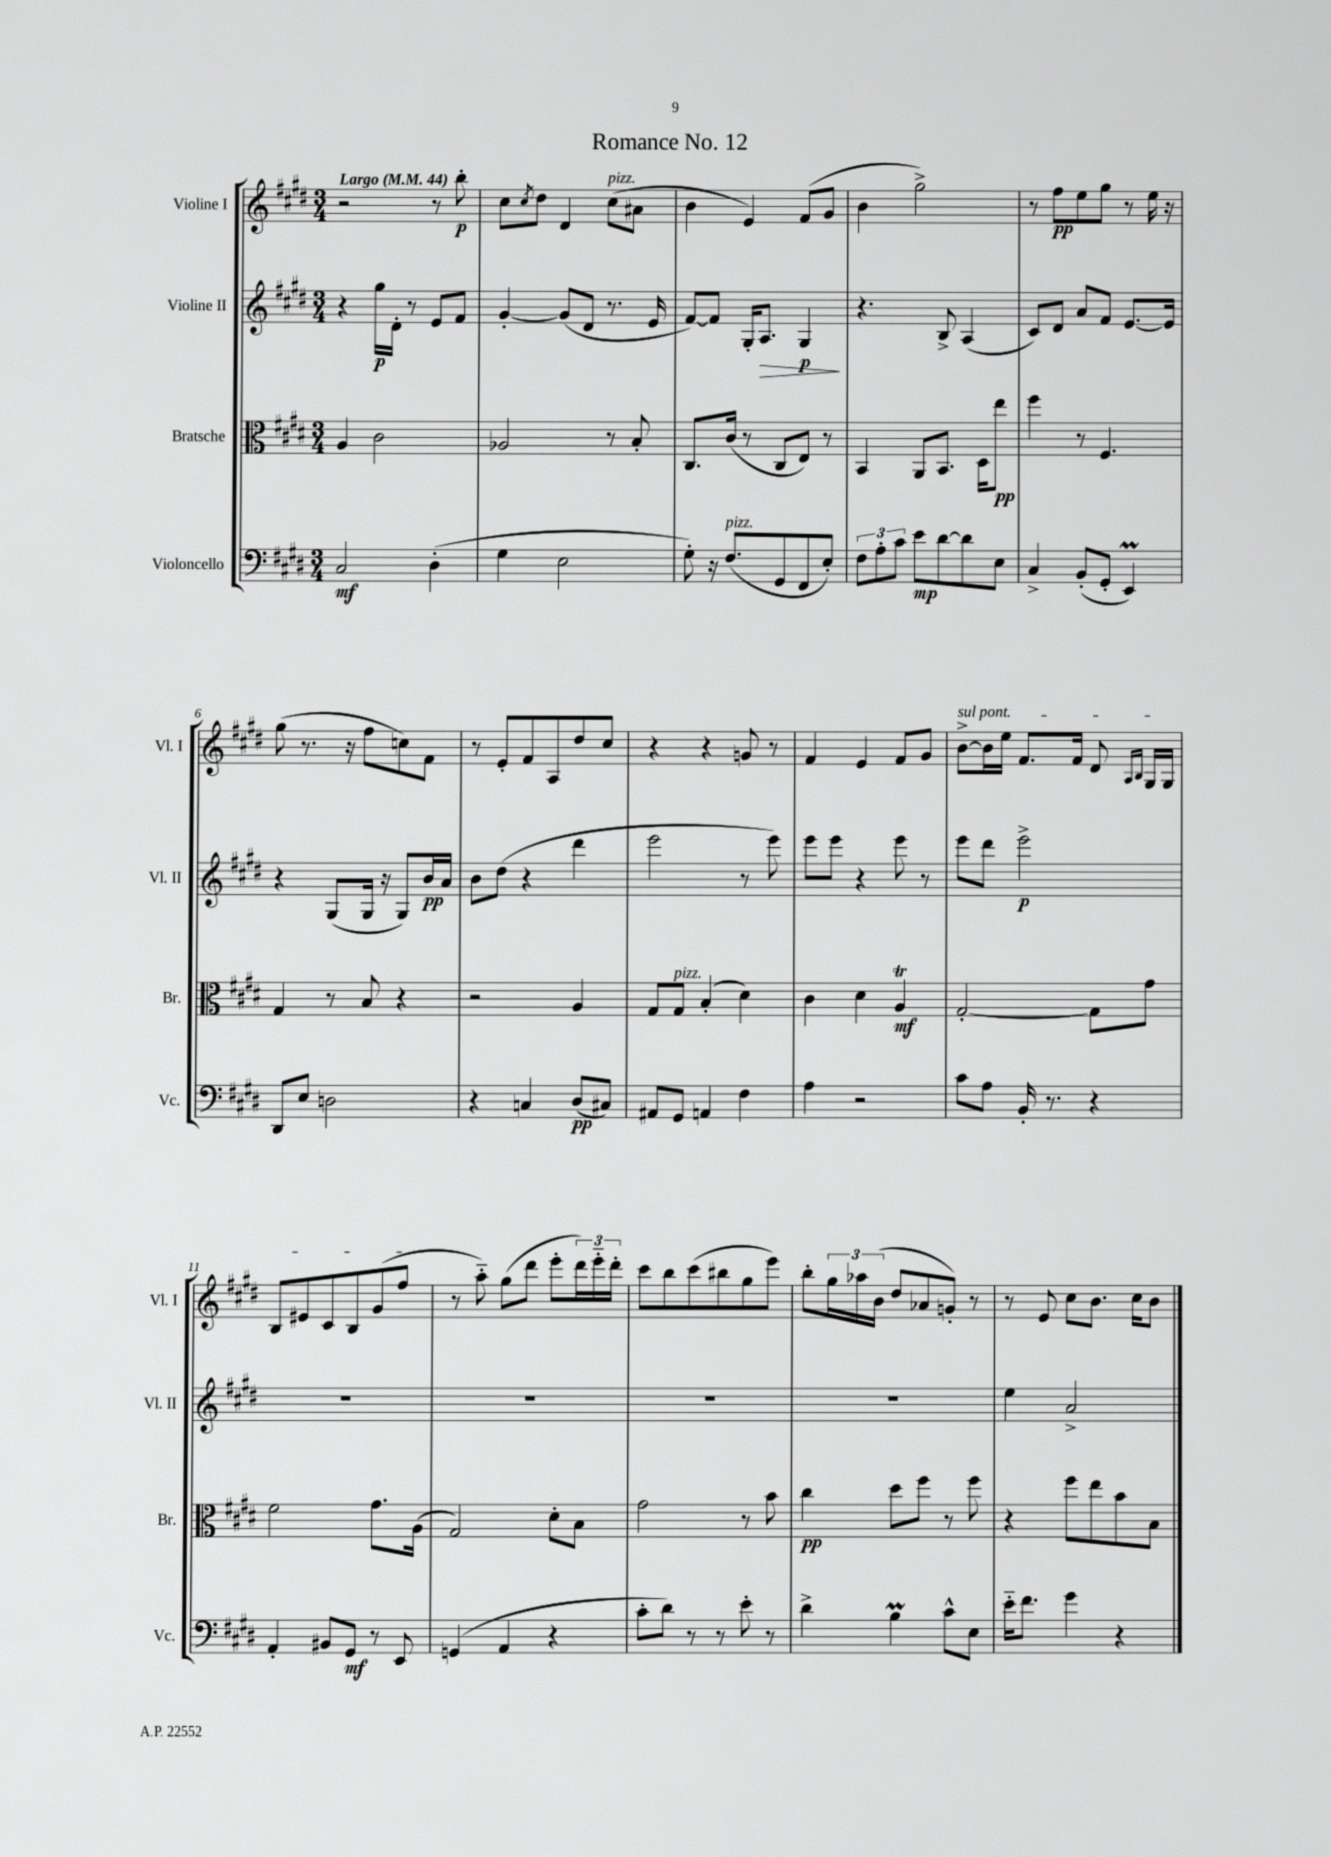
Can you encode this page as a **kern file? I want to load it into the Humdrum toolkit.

**kern	**kern	**kern	**kern
*staff4	*staff3	*staff2	*staff1
*clefF4	*clefC3	*clefG2	*clefG2
*k[f#c#g#d#]	*k[f#c#g#d#]	*k[f#c#g#d#]	*k[f#c#g#d#]
*M3/4	*M3/4	*M3/4	*M3/4
*MM44	*MM44	*MM44	*MM44
2C#	4A	4r	2r
.	2c#	16gg#	.
.	.	16d#'	.
.	.	8r	.
(4D#'	.	8e	8r
.	.	8f#	8bb'
=	=	=	=
4G#	2A-	[4g#'	8cc#
.	.	.	8qcc#
.	.	.	8dd#
2E	.	(8g#]	4d#
.	.	8d#	.
.	8r	8.r	(8cc#
.	8B'	.	8a#
.	.	16e	.
=	=	=	=
8G#')	8.C#	[8f#)	4b
16r	.	8f#]	.
(8.F#	(16c#	.	.
.	8r	16G#'	4e)
.	.	8.A	.
8GG#	8C#	.	.
8FF#	8E)	4G#	(8f#
8E')	8r	.	8g#
=	=	=	=
12F#	4BB	4.r	4b
12A'	.	.	.
12c#	.	.	.
8e	8AA	.	2gg#^)
[8d#	8.BB	8B^	.
8d#]	.	(4A	.
.	16D#	.	.
8E	8ee	.	.
=	=	=	=
4C#^	4ff#	8c#)	8r
.	.	8d#	8ff#
(8BB'	8r	8a	8ee
8GG#'	4.F#	8f#	8gg#
4EE)	.	[8.e	8r
.	.	.	16ee
.	.	16e]	16r
=	=	=	=
8DD#	4G#	4r	(8gg#
8E	.	.	8.r
2D	8r	(8G#	.
.	.	.	16r
.	8B	16G#	8ff#
.	.	16r	.
.	4r	8G#)	8cc)
.	.	16b	8f#
.	.	16a	.
=	=	=	=
4r	2r	8b	8r
.	.	(8dd#	8e'
4C	.	4r	8f#
.	.	.	8A
(8D#	4A	4ddd#	8dd#
8C#)	.	.	8cc#
=	=	=	=
8AA#	8G#	2eee	4r
8GG#	8G#	.	.
4AA	(4B'	.	4r
4F#	4d#)	8r	8g
.	.	8eee)	8r
=	=	=	=
4A	4c#	8eee	4f#
.	.	8eee	.
2r	4d#	4r	4e
.	4A	8eee	8f#
.	.	8r	8g#
=	=	=	=
8c#	[2G#'	8eee	[8b^
8A	.	8ddd#	16b]
.	.	.	16ee
16BB'	.	2eee^	8.f#
8.r	.	.	.
.	.	.	16f#
4r	8G#]	.	8d#
.	.	.	16qqA
.	.	.	16qqB
.	8g#	.	16G#
.	.	.	16G#
=	=	=	=
4AA'	2f#	2.r	8B
.	.	.	8e#
8BB#	.	.	8c#
8GG#	.	.	8B
8r	8.g#	.	(8g#
8EE	.	.	8ff#
.	(16A	.	.
=	=	=	=
(4GG	2G#)	2.r	8r
.	.	.	8aa'~)
4AA	.	.	(8gg#
.	.	.	8ddd#
4r	8d#'	.	8eee'
.	8B	.	24ddd#)
.	.	.	24eee'~
.	.	.	24ddd#'
=	=	=	=
8c#'	2g#	2.r	8ccc#
8d#)	.	.	8bb
8r	.	.	(8ccc#
8r	.	.	8bb#
8e'	8r	.	8gg#
8r	8b	.	8eee)
=	=	=	=
4d#^	4cc#	2.r	8bb'
.	.	.	24gg#
.	.	.	24aa-
.	.	.	(24b
4B	8dd#	.	8dd#
.	8ff#	.	8a-
8c#^^	8r	.	8g')
8E	8ff#	.	8r
=	=	=	=
16e'~	4r	4ee	8r
8.f#	.	.	.
.	.	.	8e
4g#	8ff#	2a^	8cc#
.	8ee	.	8.b
4r	8b	.	.
.	.	.	16cc#
.	8B	.	8b
==	==	==	==
*-	*-	*-	*-
